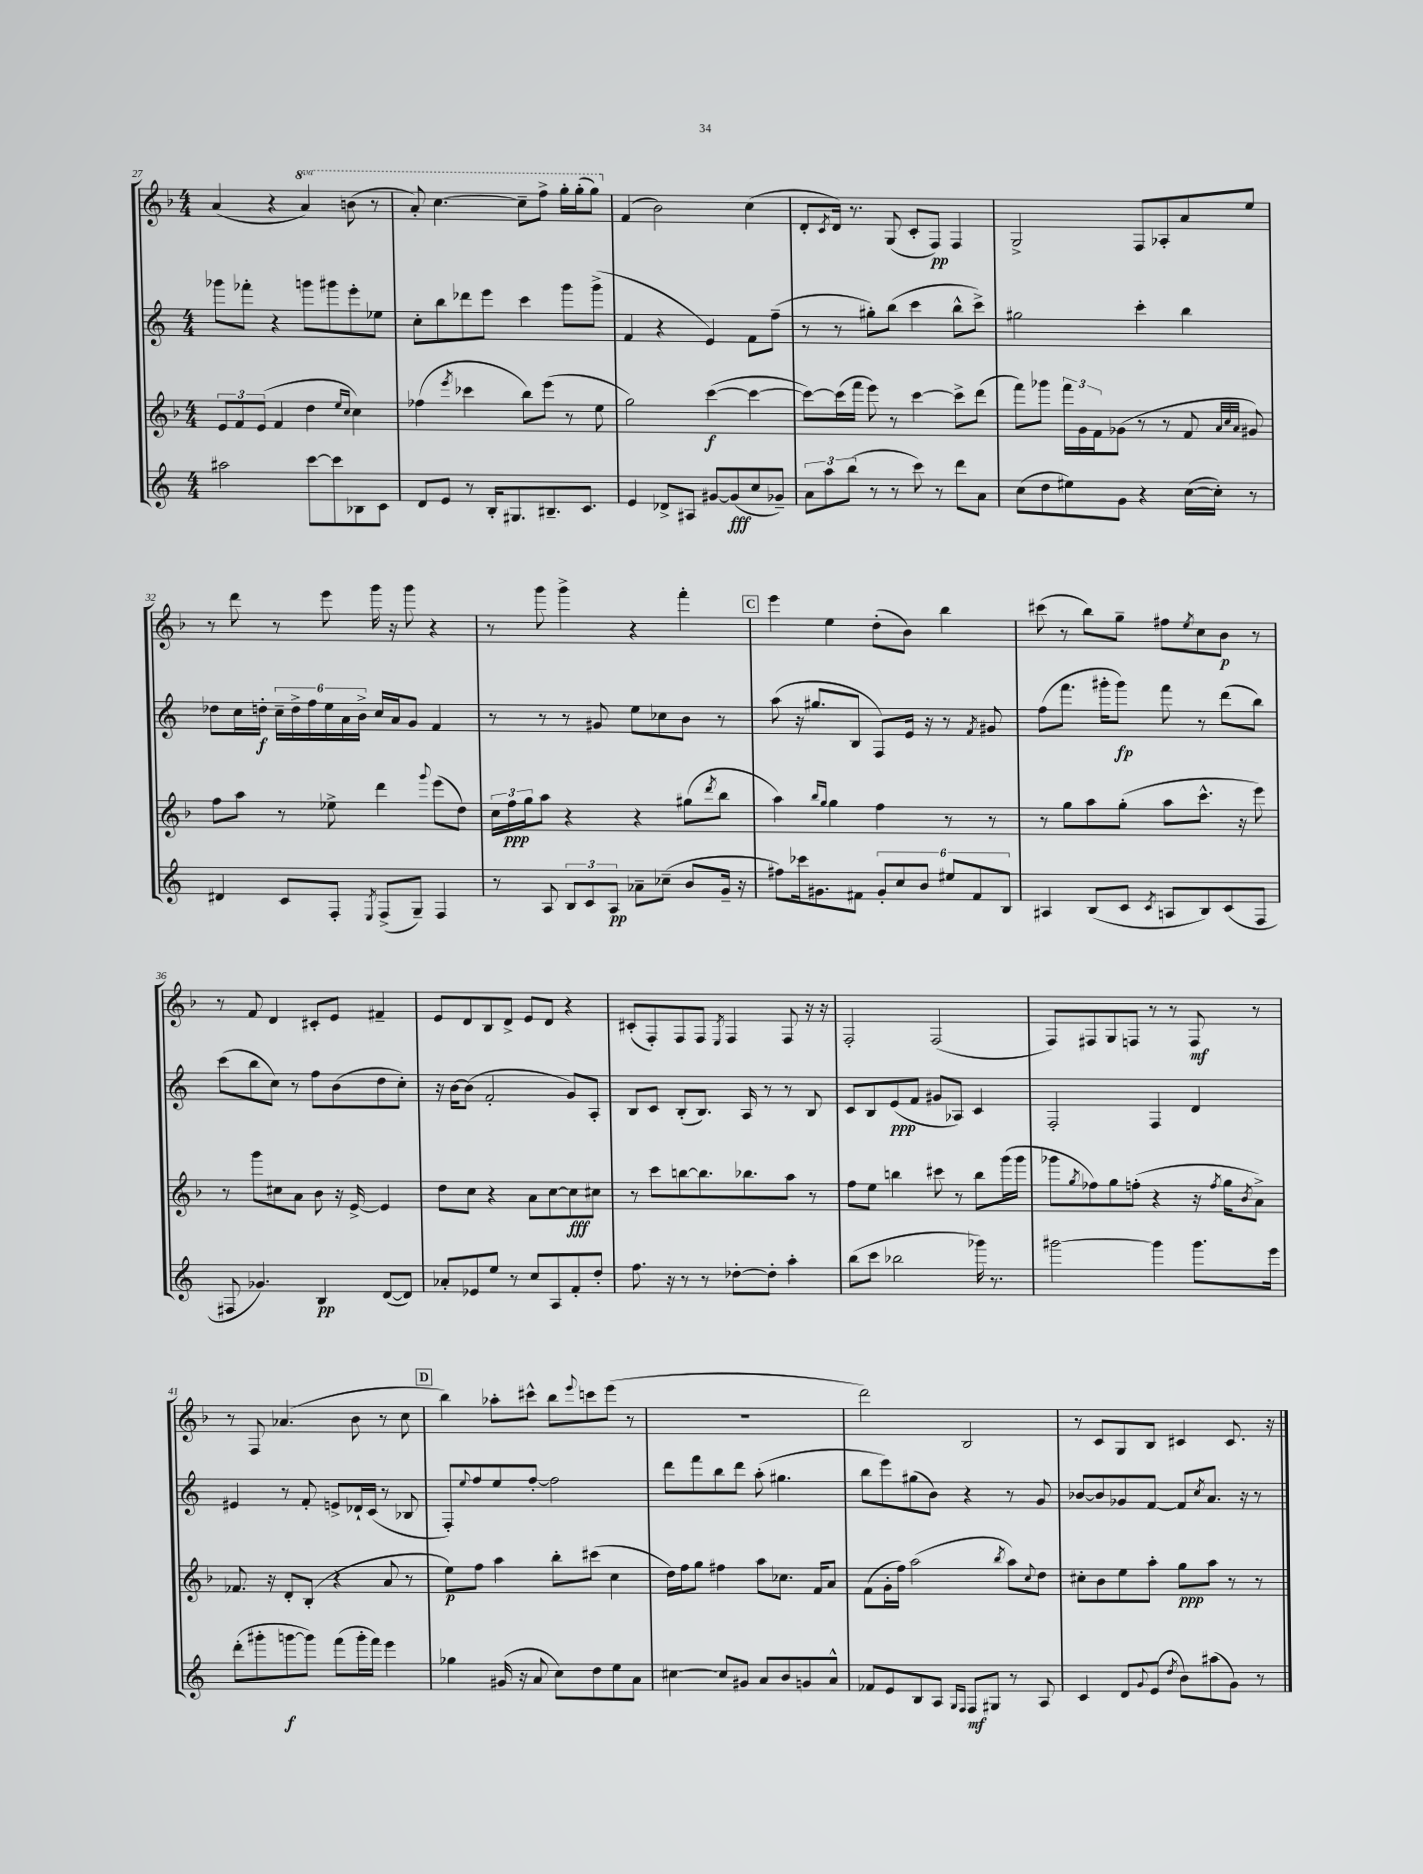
<<
\new StaffGroup <<
\new Staff = "s0" {
    \clef treble \key f \major \numericTimeSignature \time 4/4 \set Staff.ottavationMarkups = #ottavation-simple-ordinals
    a'4( r4 \ottava #1 a''4) b''8( r8 |
    a''8-.) c'''4.~ c'''8-- f'''8-> g'''16-. g'''16-.( g'''8) \ottava #0 |
    f'4( bes'2) c''4( |
    d'8-. \acciaccatura { c'8 } d'16) r8. g8( c'8-. f8\pp) f4 |
    g2-> f8 aes8-. a'8 e''8 |
    r8 d'''8 r8 e'''8 g'''16 r16 g'''8 r4 |
    r8 g'''8 g'''4-> r4 f'''4-. |
    \mark \markup { \box "C" } e'''4 e''4 d''8-.( bes'8) bes''4 |
    cis'''8( r8 bes''8) g''8-- fis''8 \acciaccatura { e''8 } c''8 bes'8\p r8 |
    r8 f'8 d'4 cis'8-. e'8 fis'4-- |
    e'8 d'8 bes8 d'8-> e'8 d'8 r4 |
    cis'8-.( f8-.) f8 f8 \acciaccatura { e8 } f4 f8 r16 r16 |
    f2-. f2( |
    f8) fis8 g8 f8 r8 r8 f8\mf r8 |
    r8 f8 aes'4.( bes'8 r8 c''8 |
    \mark \markup { \box "D" } bes''4) aes''8-. cis'''8-^ bes''8 \appoggiatura { e'''8 } c'''8 e'''8( r8 |
    R1 |
    d'''2) bes2 |
    r8 c'8 g8 bes8 cis'4 cis'8. r16 \bar "|." |
}
\new Staff = "s1" {
    \clef treble \key c \major \numericTimeSignature \time 4/4
    ges'''8 fes'''8-. r4 g'''8 gis'''8 e'''8-. ees''8 |
    c''8-. b''8 des'''8 e'''8 c'''4 g'''8 g'''8->( |
    f'4 r4 e'4) f'8 f''8--( |
    r8 r8 gis''8-.) b''8( c'''4 b''8-^ c'''8->) |
    gis''2 c'''4-. b''4 |
    des''8 c''16 d''16-.\f \tuplet 6/4 { c''16-- d''16-> f''16 e''16 a'16 b'16-> } c''16 a'16 g'8 f'4 |
    r8 r8 r8 gis'8 e''8 ces''8 b'8 r8 |
    \mark \markup { \box "C" } a''8( r16 gis''8. b8 f8) e'16 r16 r8 \acciaccatura { f'8 } gis'8 |
    f''8( f'''8. gis'''16-. gis'''8\fp) f'''8 r8 d'''8( b''8) |
    c'''8( b''8 c''8) r8 f''8 b'8( d''8 c''8-.) |
    r16 b'16~ b'8( f'2-. g'8) a8-. |
    b8 c'8 b8-.( b8.) a16 r8 r8 b8 |
    c'8 b8 e'8\ppp( f'8 gis'8 aes8) c'4 |
    f2-. f4 d'4 |
    eis'4 r8 f'8-. e'8-> des'16-! c'16( r8 bes8 |
    \mark \markup { \box "D" } f8-.) \appoggiatura { e''8 } f''8 e''8 f''8~-. f''2 |
    d'''8 f'''8 b''8 d'''8 a''8-.( gis''4. |
    b''8 e'''8) gis''8( b'8) r4 r8 g'8 |
    bes'8~ bes'8 ges'8 f'8~ f'8 \acciaccatura { c''8 } a'8. r16 r8 \bar "|." |
}
\new Staff = "s2" {
    \clef treble \key f \major \numericTimeSignature \time 4/4
    \tuplet 3/2 { e'8 f'8 e'8( } f'4 d''4 \grace { e''16 c''16 } c''4) |
    fes''4( \acciaccatura { e'''8 } ces'''4 bes''8) e'''8( r8 e''8 |
    g''2) c'''4~\f( c'''4~ |
    c'''8~) c'''16( f'''16 e'''8) r8 c'''4~ c'''8-> d'''8( |
    f'''8) ges'''8 \tuplet 3/2 { f'''16 g'16 f'16 } ges'8( r8 r8 f'8 \grace { a'32 c''32 a'32 } gis'8) |
    f''8 a''8 r8 ees''8-> d'''4 \appoggiatura { g'''8 } e'''8( d''8) |
    \tuplet 3/2 { c''16 f''16\ppp g''16 } a''8 r4 r4 gis''8( \acciaccatura { d'''8 } bes''8 |
    \mark \markup { \box "C" } a''4) \grace { bes''16 g''16 } g''4 f''4 r8 r8 |
    r8 g''8 a''8 g''8-.( a''8 c'''8.-^ r16 e'''8) |
    r8 g'''8 cis''8 a'8 bes'8 r16 e'16~-> e'4 |
    d''8 c''8 r4 a'8 c''8~ c''8\fff cis''8 |
    r8 c'''8 b''8~ b''8. bes''8. a''8 r8 |
    f''8 e''8 b''4 cis'''8 r8 b''8 g'''16( g'''16 |
    ges'''8 \acciaccatura { g''8 } fes''8) g''8 f''8-.( r4 r16 \acciaccatura { f''8 } g''16 \acciaccatura { bes'8 } a'8->) |
    fes'8. r16 d'8-. bes8-.( r4 a'8 r8 |
    \mark \markup { \box "D" } e''8\p) f''8 a''4 bes''8-. cis'''8( c''4 |
    d''16) f''16 g''8 fis''4 a''8 ces''8. f'16 a'8 |
    f'8( g'16-. f''16) a''2( \acciaccatura { bes''8 } a''8) \appoggiatura { c''8 } d''8 |
    cis''8-. bes'8 e''8 a''8-. g''8\ppp a''8 r8 r8 \bar "|." |
}
\new Staff = "s3" {
    \clef treble \key c \major \numericTimeSignature \time 4/4
    ais''2 c'''8~ c'''8 bes8 c'8 |
    d'8 e'8 r8 b16-. gis8. bis8.-- c'8. |
    e'4 des'8-> ais8 gis'8~ gis'8\fff( c''8 ges'8--) |
    \tuplet 3/2 { a'8 a''8 b''8( } r8 r8 c'''8) r8 d'''8 a'8 |
    c''8( d''8 eis''8) g'8 r4 c''16~( c''16-.) r8 |
    dis'4 c'8 f8-. \acciaccatura { e8 } f8->( g8--) f4 |
    r8 a8 \tuplet 3/2 { b8 c'8 a8\pp } aes'8-- ces''8--( b'8 g'16-- r16 |
    \mark \markup { \box "C" } fis''8) ces'''16 gis'8. fis'8 \tuplet 6/4 { gis'8-. c''8 b'8 eis''8 fis'8 b8 } |
    ais4 b8( c'8 \acciaccatura { c'8 } a8 b8) c'8( f8 |
    fis8 ges'4.) b4\pp d'8~( d'8) |
    aes'8-. ees'8 e''8 r8 c''8 a8 f'8-. d''8-. |
    f''8. r16 r8 r8 des''8~-. des''8-. a''4-. |
    b''8( c'''8 bes''2 ges'''16) r8. |
    gis'''2~ gis'''4 gis'''8. e'''16 |
    d'''8-.( gis'''8-. g'''8~\f g'''8) f'''8( g'''16-. f'''16) e'''4 |
    \mark \markup { \box "D" } ges''4 gis'16( r16 a'8 c''8) d''8 e''8 a'8 |
    cis''4~ cis''8 gis'8 a'8 b'8 g'8 a'8-^ |
    fes'8 e'8 b8 a8 \grace { g16 f16 } f8\mf gis8 r8 a8 |
    c'4 d'8 \appoggiatura { g'8 } e'8( \acciaccatura { d''8 } b'8) ais''8( g'8) r8 \bar "|." |
}
>>
>>
\layout { \context { \Score currentBarNumber = #27 } }
